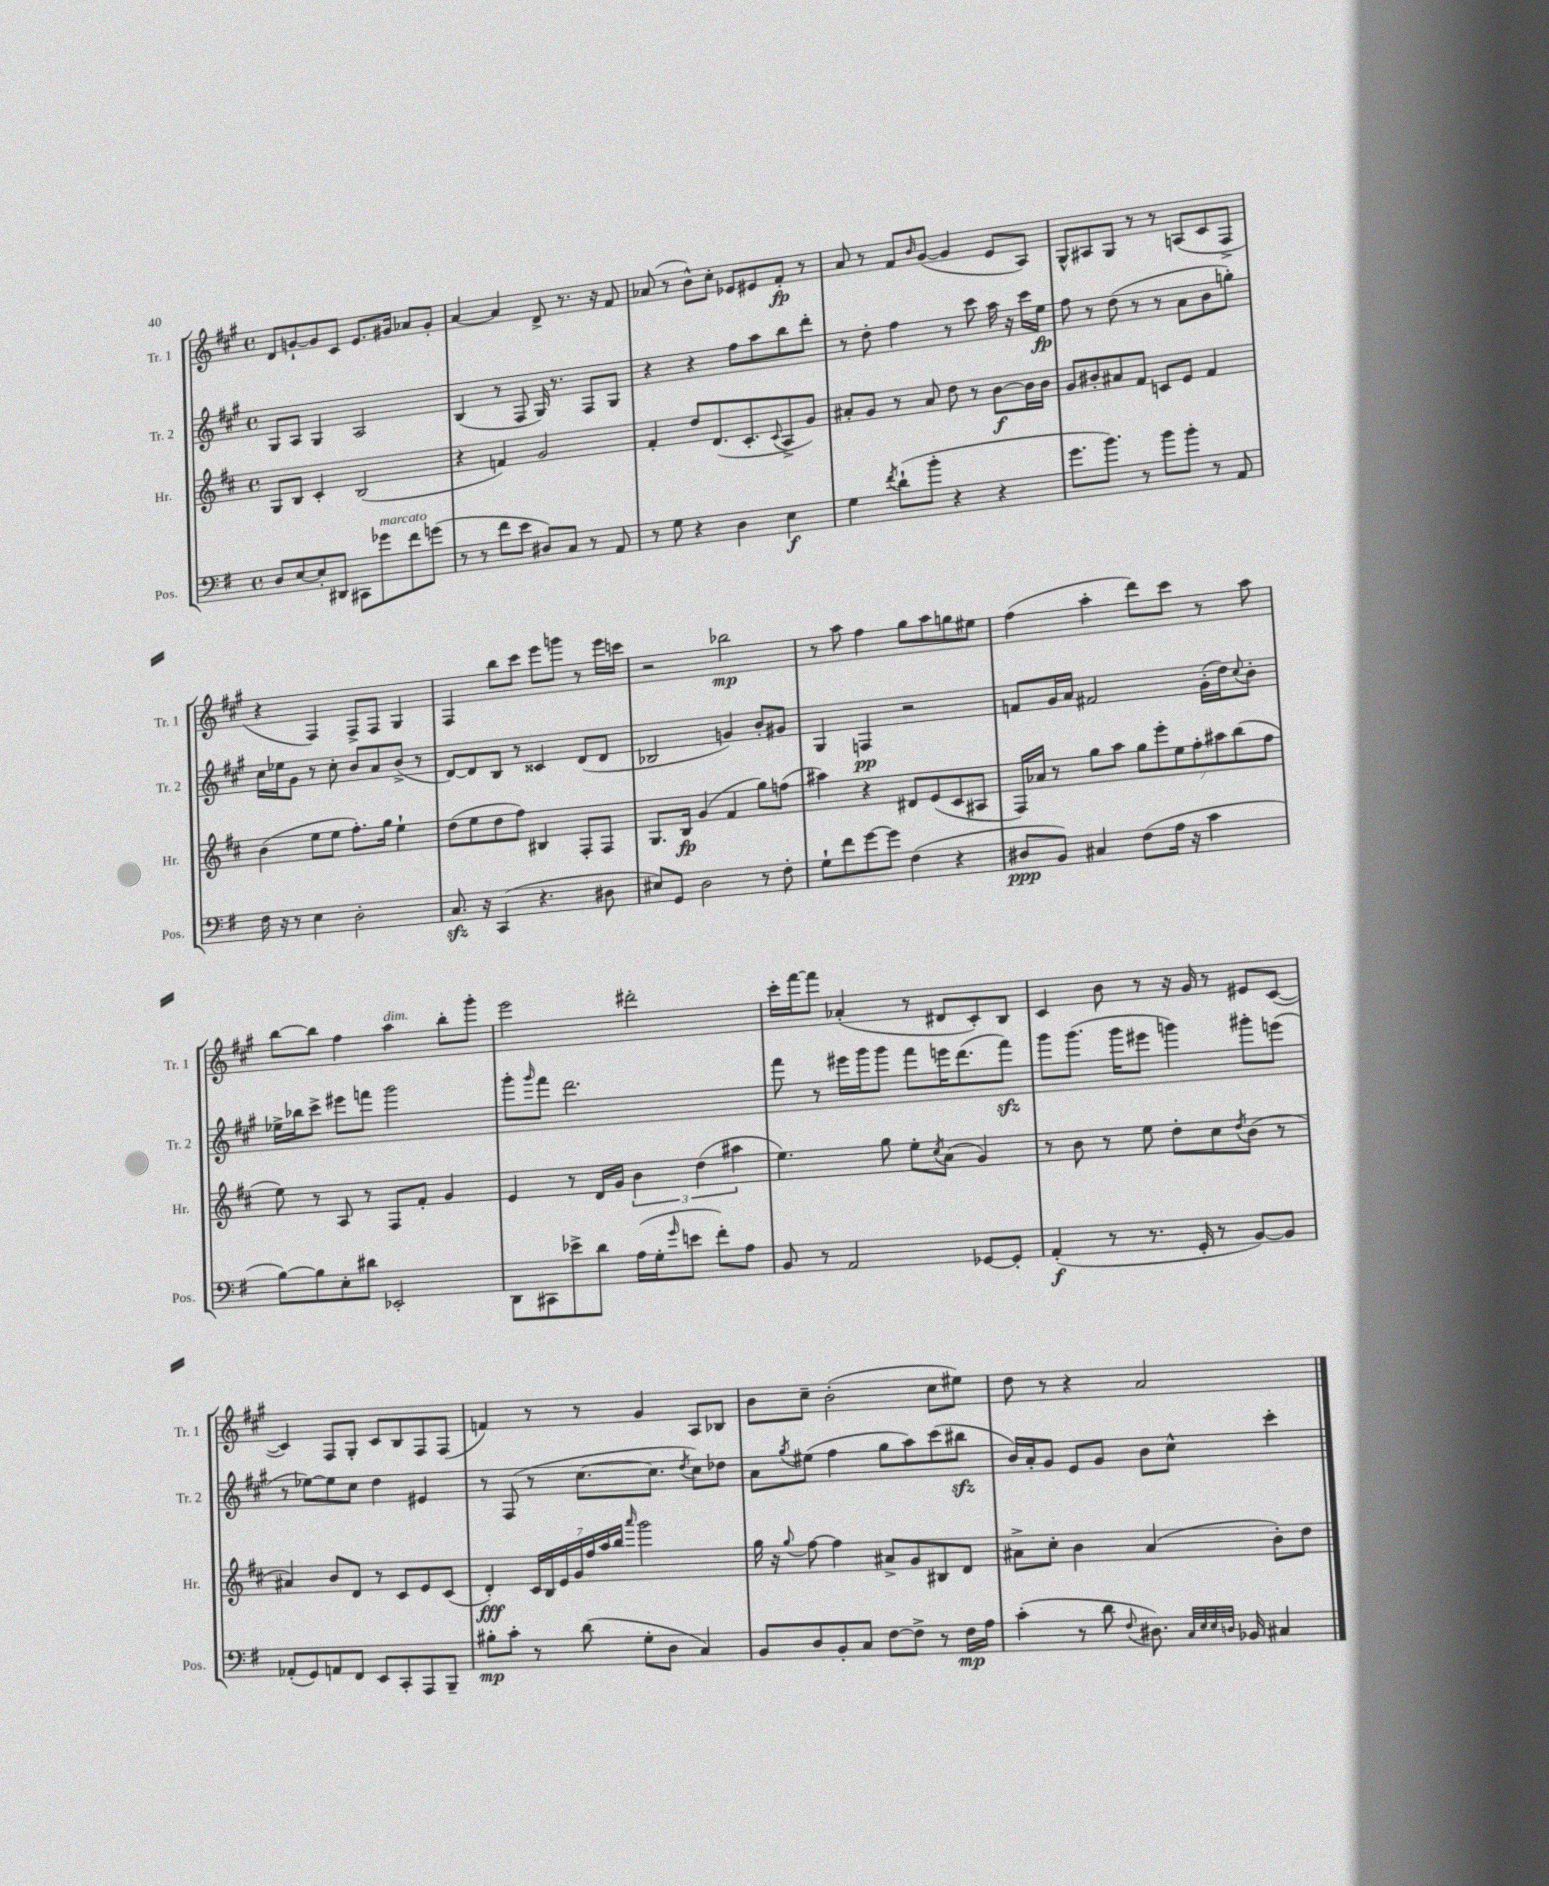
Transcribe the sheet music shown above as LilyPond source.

<<
\new StaffGroup <<
\new Staff = "s0" \with { instrumentName = "Tr. 1" shortInstrumentName = "Tr. 1" } {
    \clef treble \key a \major \defaultTimeSignature \time 4/4
    d'8 g'8~-! g'8 cis'8 e'8. gis'16 aes'8 gis'8-. |
    a'4~ a'4 d'8-> r8. r16 fis'8 |
    aes'8( r8 b'8-^) cis''8-. ees'8 eis'8 fis'8-.\fp r8 |
    a'8 r8 fis'8 \grace { b'16 } gis'8~( gis'4 e'8 a8) |
    gis8-^ ais8 gis8 r8 r8 a8( cis'8 fis8-> |
    r4 fis4) fis8-> fis8 gis4 |
    fis4 b''8 cis'''8 e'''8 g'''8 r8 e'''16 c'''16 |
    r2 bes''2\mp |
    r8 a''8 fis''4 gis''8 a''8 g''8 eis''8 |
    fis''4( a''4-. d'''8) cis'''8 r8 a''8 |
    b''8~ b''8 fis''4 a''4^\markup { \italic "dim." } b''8-. gis'''8-. |
    e'''2 dis'''2-. |
    cis'''16-. fis'''16~ fis'''8 aes'4-.( r8 dis'8 cis'8-.) b8 |
    cis'4 b'8 r8 r16 gis'16 r8 eis'8 cis'8~( |
    cis'4) fis8 gis8-. cis'8 b8 fis8 fis8( |
    f'4) r8 r8 gis'4 a8 bes8 |
    b'8 cis''8-- b'2-.( cis''8 eis''8) |
    d''8 r8 r4 a'2 \bar "|." |
}
\new Staff = "s1" \with { instrumentName = "Tr. 2" shortInstrumentName = "Tr. 2" } {
    \clef treble \key a \major \defaultTimeSignature \time 4/4
    gis8 a8 gis4 a2 |
    b4( r8 fis8 gis16) r8. fis8 gis8 |
    r4 r4 fis''8 a''8 b''8 d'''8-. |
    r8 d''8-. fis''4 r8 cis'''8 a''16 r16 cis'''16 e''16\fp |
    fis''8 r8 d''8( r8 r8 a'8 b'8 g''8-.) |
    cis''16 ees''16 gis'8 r8 cis''8-. b'8 a'8 b'8->( r8 |
    d'8~) d'8 b8 r8 cisis'4 d'8( d'8 |
    bes2 g'4) b'8-. gis'8 |
    gis4 f4\pp r2 |
    f'8 gis'16 a'16 fis'2 gis'16-.( d''16) \appoggiatura { cis''8 } b'8-. |
    ees''16-> bes''16 cis'''8-> eis'''8 f'''8 gis'''2 |
    gis'''8-. \grace { gis'''16 } fis'''8 d'''2. |
    fis'''8 r8 eis'''16 gis'''16 gis'''8 fis'''8 e'''16 d'''8.( fis'''8\sfz) |
    gis'''8 gis'''8.( gis'''16 eis'''8 g'''4) gis'''8-. e'''8( |
    r8 ees''8~) ees''8 cis''8 d''4 eis'4 |
    r8 fis8( r8 cis''8.~ cis''8. \acciaccatura { d''8 } cis''8) des''8 |
    a'8 \acciaccatura { gis''8 } eis''8( fis''4 gis''8 a''8) cis'''8( bis''8\sfz |
    b'16) a'16-. gis'8 e'8 gis'8 b'8 cis''8-^ cis'''4-. \bar "|." |
}
\new Staff = "s2" \with { instrumentName = "Hr." shortInstrumentName = "Hr." } {
    \clef treble \key d \major \defaultTimeSignature \time 4/4
    g8 b8 cis'4-. b2( |
    r4 f'4) g'2 |
    fis'4-. d''8 d'8.( cis'8.-. \appoggiatura { cis'8 } a8-> g'8) |
    ais'8-. g'8 r8 ais'8 d''8 r8 b'8~\f b'16 b'16 |
    g'8 bis'8-. ais'8 fis'8 c'8 e'8 fis'4 |
    b'4( e''8 e''8 fis''8.-.) g''16 e''4-! |
    d''8( e''8 d''8 fis''8) bis4 fis8-. fis8 |
    g8. b16\fp g'4( fis'4 g''8) f''8( |
    ais''4) r4 dis'8 e'8( cis'8 ais8 |
    fis16) aes'16 r8 g''8 a''8 \tuplet 7/4 { g''8 e'''8-. e''8 fis''8-. ais''8 b''8( fis''8 } |
    e''8) r8 a8 r8 fis8 fis'8-. g'4 |
    e'4 r8 d'16 g'16 \tuplet 3/2 { b'4 d''4( ais''4 } |
    e''4.) g''8 e''8-. \acciaccatura { cis''8 } a'8( g'4) |
    r8 b'8 r8 e''8 d''8-. cis''8 \acciaccatura { d''8 } b'8( r8 |
    ais'4) b'8 d'8 r8 cis'8 e'8 cis'8( |
    d'4-.\fff) \tuplet 7/4 { cis'16 b16 e'16 g'16 fis''16 a''16 b''16 } \grace { a'''16 } g'''2 |
    g''16 r16 \appoggiatura { g''8 } fis''8~ fis''4 ais'8-> g'8 bis8 d'8 |
    ais'8-> cis''8-. b'4 ais'4( b'8-.) d''8 \bar "|." |
}
\new Staff = "s3" \with { instrumentName = "Pos." shortInstrumentName = "Pos." } {
    \clef bass \key g \major \defaultTimeSignature \time 4/4
    d8 e8~ e8-. dis,8 cis,8 ges'8^\markup { \italic "marcato" } fis'8 g'8( |
    r8 r8 fis'8 e'8 dis8) c8 r8 a,8 |
    r8 g8 r4 d4 e4\f |
    g4 \acciaccatura { fis'8 } d'8-!( b'8-. r4 r4 |
    g'8. b'8.) r8 b'8 b'8-. r8 a,8 |
    fis16 r16 r8 e4 d2-. |
    c8.\sfz r16 c,4( r4. dis8 |
    eis8) g,8 d2 r8 fis8-. |
    g8-! fis'8 g'8~ g'8 fis4( r4 |
    dis8\ppp b,8) cis4 fis8( a16 r16 c'4 |
    b8~) b8 e8-. dis'8 ees,2-. |
    d,8 cis,8 ees'8-> d'8 a16( g16-. \grace { g'16 } e'8 fis'8-.) a8 |
    b,8 r8 a,2 ges,8~ ges,8-. |
    a,4-.\f( r8 r8. g,16-. r8 b,8~) b,8 |
    aes,8-.( g,8) a,8 fis,8 e,8 c,8-. a,,8 b,,8-- |
    bis8-.\mp c'8-. r8 d'8( g8-. d8 c4) |
    b,8 d8 b,8-. c8 fis8~ fis8-> r8 fis16\mp a16 |
    c'4-.( r8 d'8 \appoggiatura { fis8 } dis8.) \grace { c32 e32 e32 d32 } bes,16 cis4 \bar "|." |
}
>>
>>
\layout { \context { \Score \remove "Bar_number_engraver" } }
